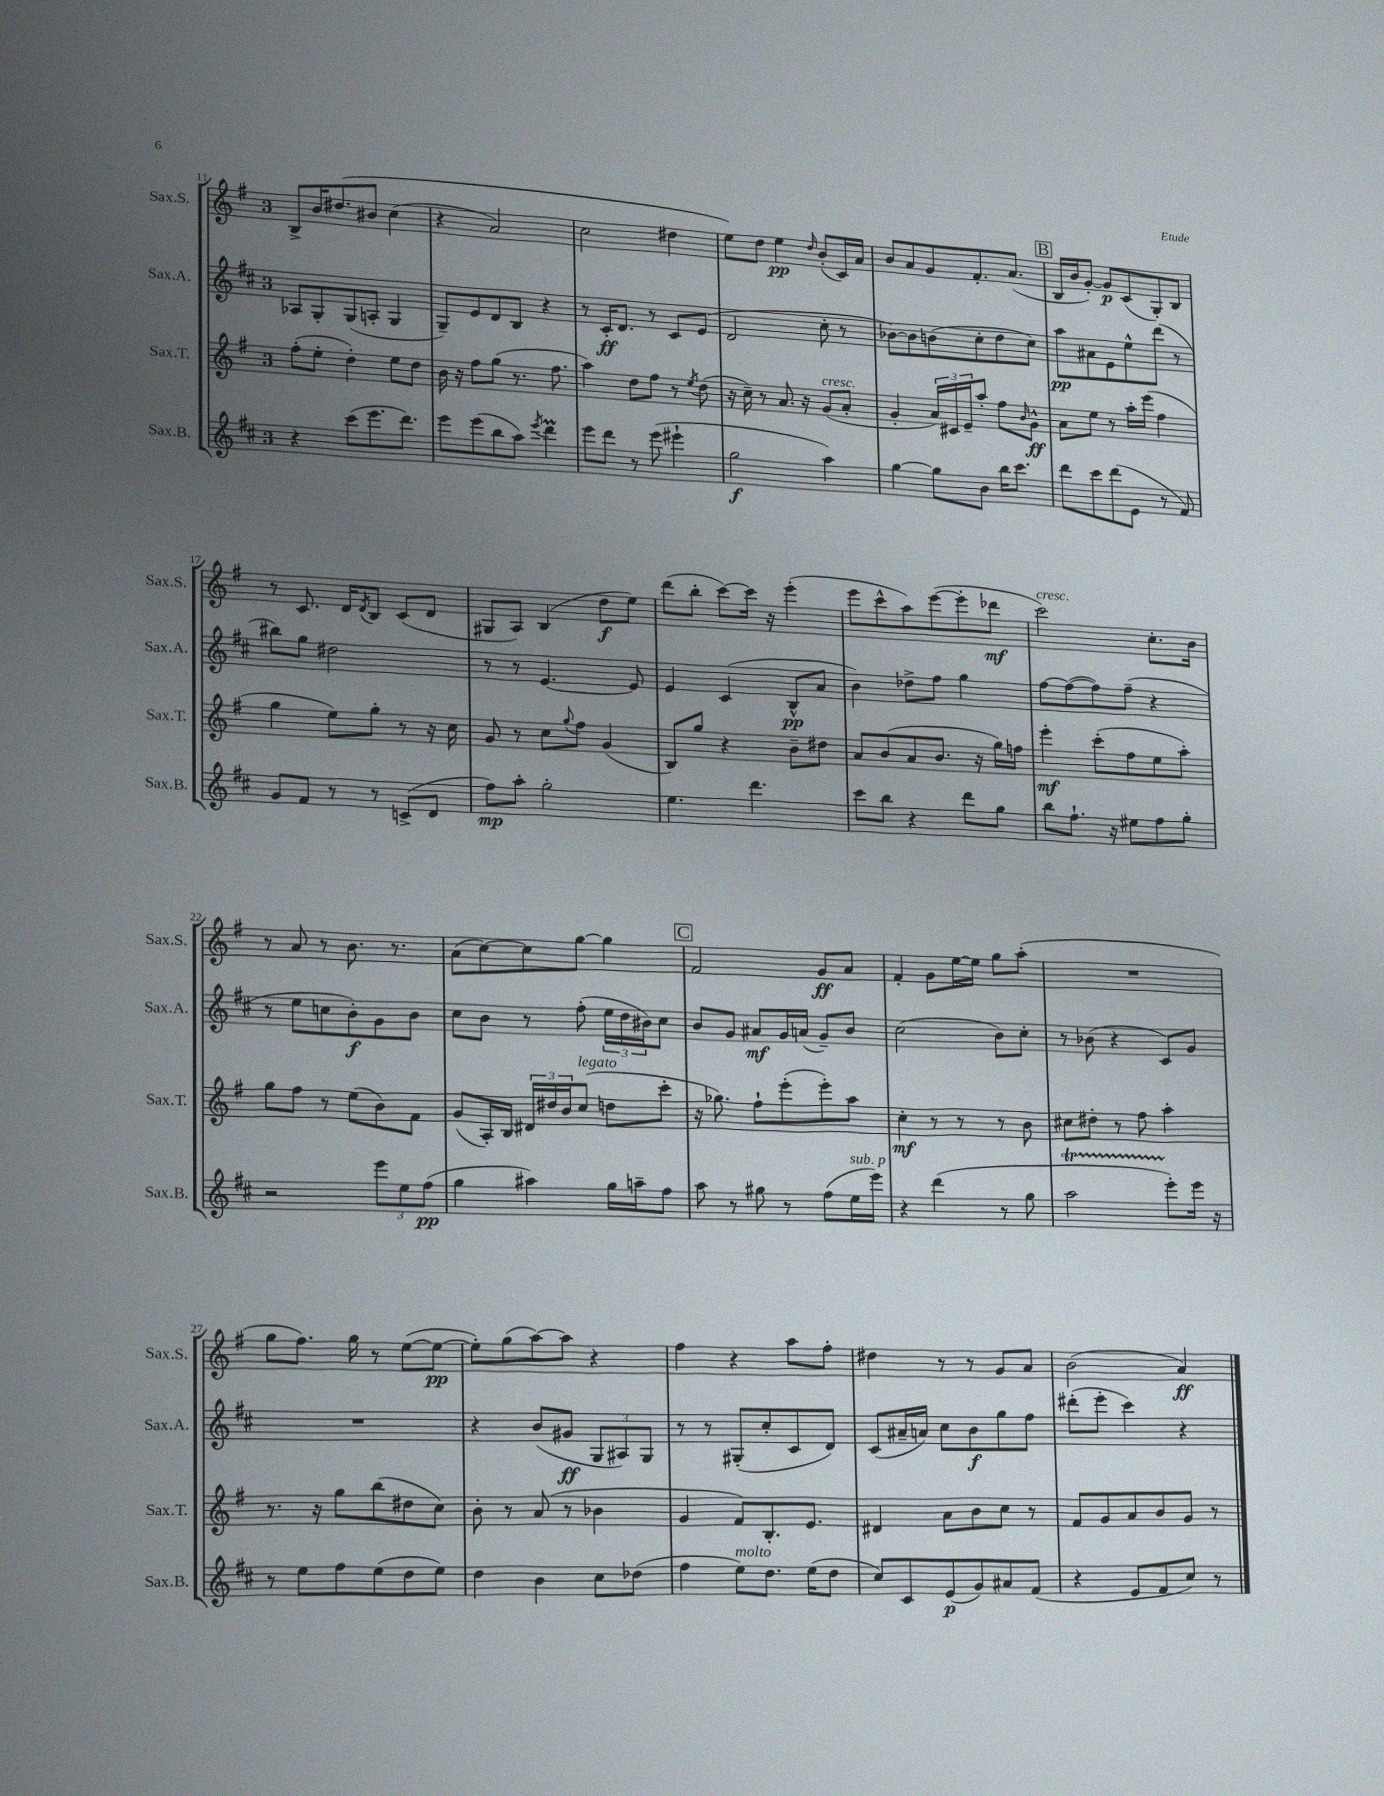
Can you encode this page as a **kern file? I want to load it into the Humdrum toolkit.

**kern	**kern	**kern	**kern
*staff4	*staff3	*staff2	*staff1
*clefG2	*clefG2	*clefG2	*clefG2
*k[f#c#]	*k[f#]	*k[f#c#]	*k[f#]
*M3/4	*M3/4	*M3/4	*M3/4
4r	(8ff#'	8A-	8B^
.	8ee'	8G'	16b
.	.	.	&(8.dd#
(8ccc#	4dd')	(8G	.
8.eee	.	8A'	8b#
.	8ee	4G	(4cc
8.ddd)	.	.	.
.	8dd	.	.
=	=	=	=
8eee	16b	8G~)	4r
.	16r	.	.
(8eee	8ff#	8e	.
8bb	(8gg	8d	2a)
8aa)	8.r	8B	.
8qeee	.	.	.
4ddd	.	4r	.
.	8.ff#	.	.
=	=	=	=
8eee	4aa)	8r	2cc
8ddd	.	16c#'	.
.	.	8.d	.
8r	8dd	.	.
(8eee	8ff#	8r	.
4eee#`	8r	8c#	4dd#
.	8qee	.	.
.	(8dd	(8e	.
=	=	=	=
2gg	16r	2d	8ee&)
.	16cc~)	.	.
.	8r	.	8dd
.	8.a	.	4ee
.	16r	.	.
.	.	.	16qqdd
4aa)	(8g	8cc#'	(8b'
.	8a'	8r	16c)
.	.	.	16a
=	=	=	=
[4gg	4g'	[8b-)	8b
.	.	8b-]	8a
8gg]	24a)	(8b	8g
.	24c#	.	.
.	24e~	.	.
8b	8aa'	8cc#'	8.f#'
16bb	8ff#	8dd	.
8.ccc#	.	.	(8.a
.	16qqb	.	.
.	8g^^	8cc#)	.
=	=	=	=
8ddd	8a	8aa	16B
.	.	.	16b
8ccc#	8ee	8a#	[8g')
(8ddd	8r	8e	8g]
8e	16aa'	8ee^^	(8c
.	(16eee	.	.
8r	4ff#	(8ddd	8G')
8f#)	.	8r	8B
=	=	=	=
8g	4gg	8bb#)	8r
8f#	.	8gg	8.c
8r	8ee)	2dd#	.
.	.	.	16d
.	.	.	8qd
8r	8gg'	.	8B
(8c^	8r	.	(8c
8d	16r	.	8d
.	16cc	.	.
=	=	=	=
8ff#)	8g	8r	8G#
8aa'	8r	8r	8A)
2gg'	8cc	[4.e	(4B
.	8qqgg	.	.
.	8ff#	.	.
.	(4g	.	8dd
.	.	8e]	8ee)
=	=	=	=
4.ee	8B)	4e	(8ddd
.	8gg	.	8bb'
.	4r	(4c#	[8ccc)
4.ddd	.	.	16ccc]
.	.	.	16r
.	8b~	8B^^	(4eee'
.	8dd#	8a	.
=	=	=	=
8ccc#	8a	4b)	8eee
8bb	(8b	.	8ccc^^
4r	8a	8dd-^	8aa)
.	8.b	8ff#	([8eee
8ddd	.	4gg	8eee']
.	16r	.	.
8gg	16gg)	.	8ddd-
.	16ff	.	.
=	=	=	=
8bb	4eee'	[8ff#	2ccc)
8.ff#`	.	(8ff#_	.
.	(8ccc'	8ff#])	.
16r	.	.	.
8ee#	8ff#	(8ff#~	.
8ff#	8ee	4r	8.cc'
8gg'	8aa')	.	.
.	.	.	16b
=	=	=	=
2r	8gg	8r	8r
.	8ff#	8ee	8a
.	8r	8cc	8r
.	(8ee	8b')	8.b
12eee	8b)	8g	.
.	.	.	8.r
12ee	.	.	.
.	8f#	8b	.
(12ff#	.	.	.
=	=	=	=
4gg	(8g	8cc#	(8a
.	16A')	8b	[8cc)
.	16B	.	.
4aa#)	24d#	8r	8cc]
.	24dd#	.	.
.	24b	.	.
.	(8cc	(8ff#'	[8gg
16gg	8dd	24ee	4gg]
.	.	24dd	.
16aa~	.	.	.
.	.	24b#)	.
8ff#	8ccc'	8cc#	.
=	=	=	=
8aa	16r	8b	2f#
.	8.gg-)	.	.
8r	.	8g	.
8gg#	8ff#`	8a#	.
8r	(8eee'	16g	.
.	.	(16a	.
(8ff#	8eee')	8g~)	8g
16ee	8aa	8b	8a
16eee)	.	.	.
=	=	=	=
4r	4cc'	(2cc#	4f#'
(4ddd	8r	.	8g
.	8r	.	[16ee
.	.	.	16ee]
8r	8r	8b)	8gg
8gg	8b	8cc#'	(8aa'
=	=	=	=
2aa	8cc#	8r	2.r
.	8dd#'	(8b-	.
.	8r	4r	.
.	8ff#	.	.
8eee')	4aa'	8c#)	.
16eee	.	8g	.
16r	.	.	.
=	=	=	=
8r	8.r	2.r	8gg
8ee	.	.	8.ff#)
.	16r	.	.
8ff#	8gg	.	.
.	.	.	16gg
(8ee	(8bb	.	8r
8dd	8dd#	.	([8ee
8ee)	8cc)	.	8ee_
=	=	=	=
4dd	8b'	4r	8ee'])
.	8r	.	(8gg
4b	(8a	(8b	[8aa)
.	8r	8g#	8aa]
8cc#	4b-	12G	4r
.	.	12A#)	.
(8dd-	.	.	.
.	.	12G	.
=	=	=	=
4ff#	4g	8r	4ff#
.	.	8r	.
8ee)	8f#)	(8G#'	4r
8.dd	8.B'	8cc#'	.
.	.	8c#	8aa
(16ee	8.e	.	.
8dd	.	8d)	8ff#'
=	=	=	=
8cc#)	4d#	(8c#	4dd#
8c#	.	16a#~	.
.	.	16a)	.
(8e	8a	8cc#	8r
8g)	8b	8b	8r
8a#	8cc	8gg	8g
(8f#	8r	8ff#	8a
=	=	=	=
4r	8f#	(8ddd#'	(2b
.	8g	8eee'	.
8e	8a	4ccc#)	.
8f#	8b	.	.
8cc#)	8g	4r	4a)
8r	8r	.	.
==	==	==	==
*-	*-	*-	*-
